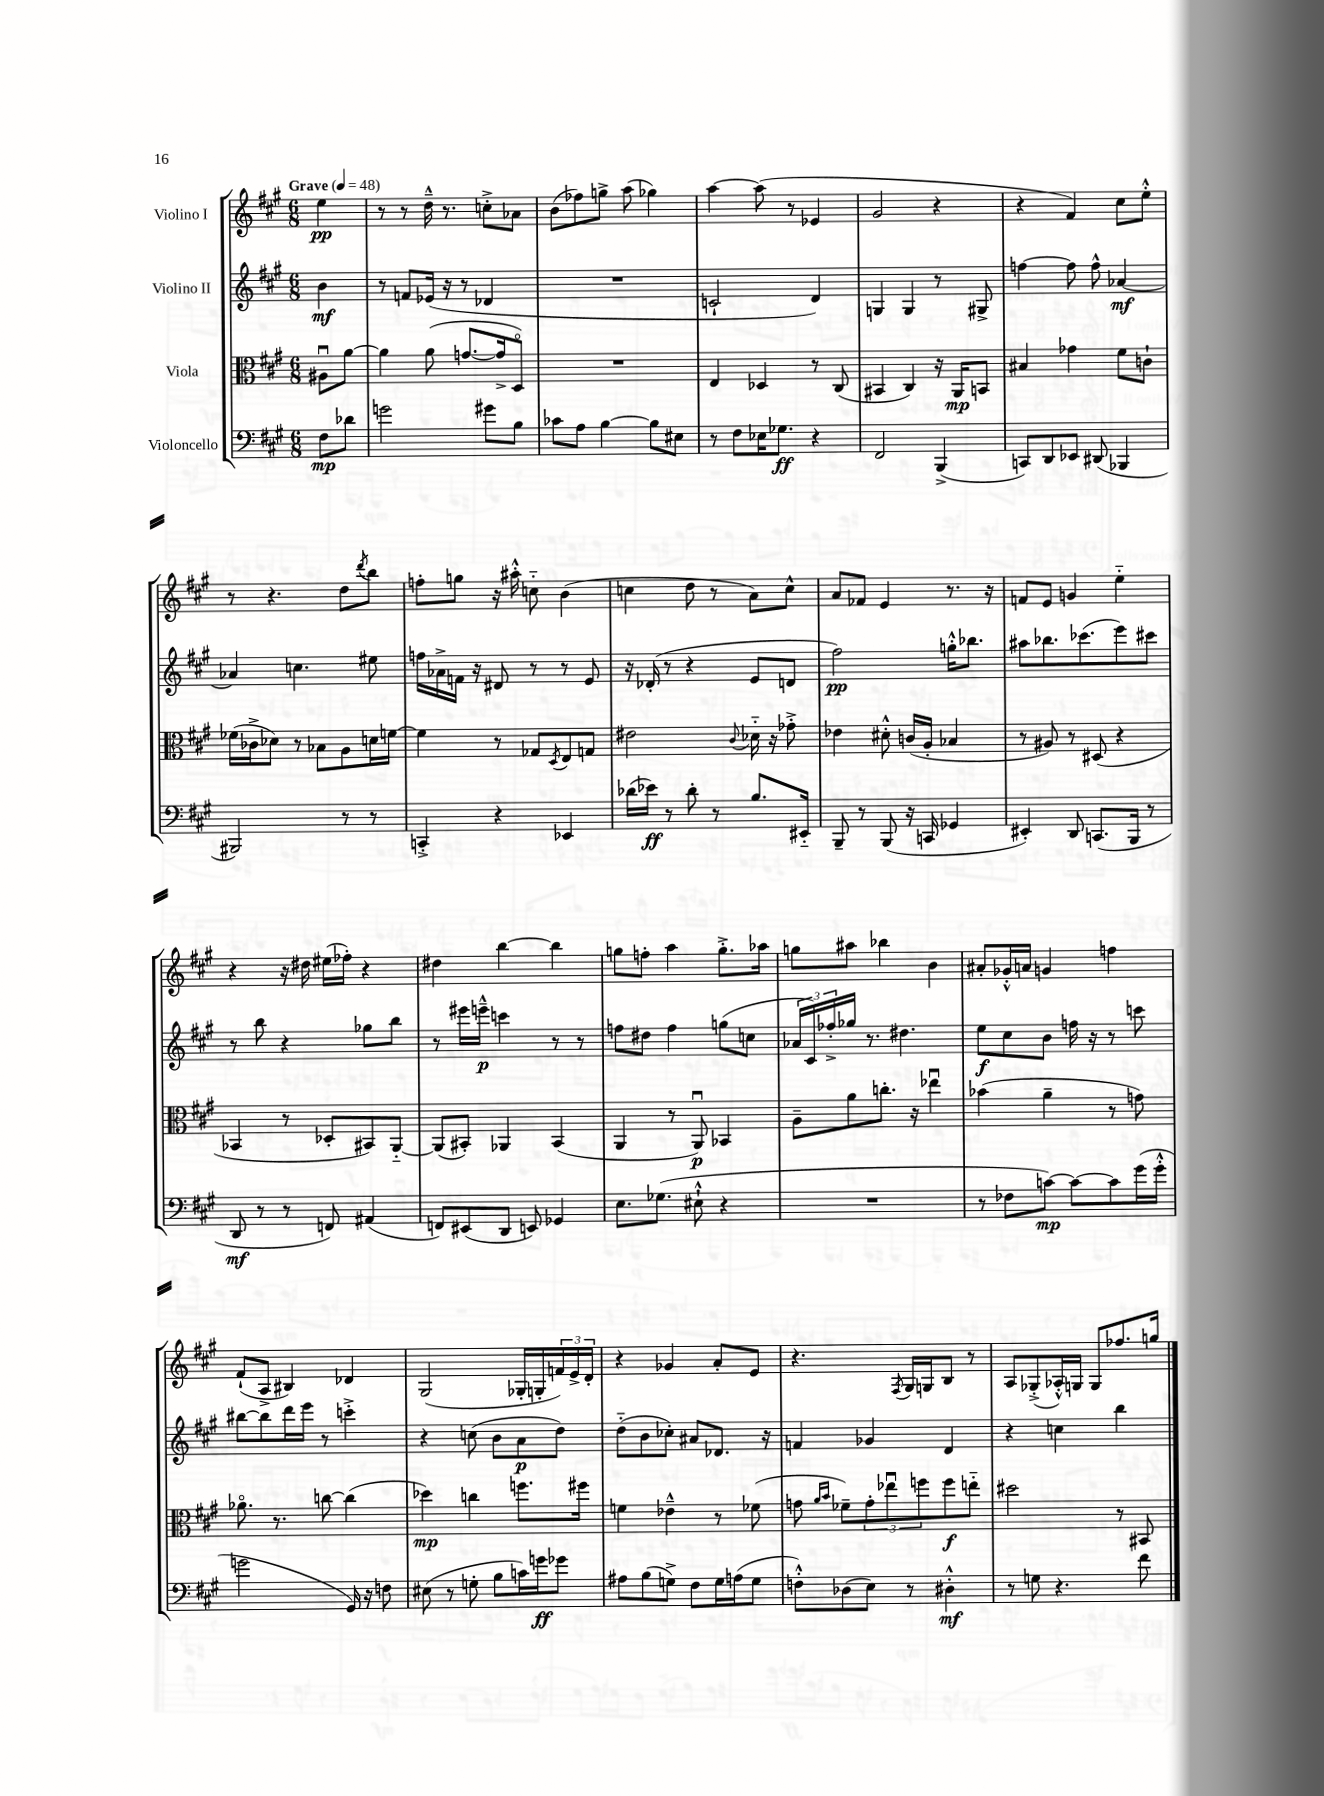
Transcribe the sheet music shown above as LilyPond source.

<<
\new StaffGroup <<
\new Staff = "s0" \with { instrumentName = "Violino I" } {
    \clef treble \key a \major \numericTimeSignature \time 6/8 \partial 4 \tempo "Grave" 4 = 48
    e''4\pp |
    r8 r8 d''16---^ r8. c''8-.-> aes'8 |
    b'8( fes''8) g''8-> a''8( ges''4) |
    a''4~ a''8( r8 ees'4 |
    gis'2 r4 |
    r4 fis'4) cis''8 e''8-.-^ |
    r8 r4. d''8 \acciaccatura { d'''8 } b''8 |
    f''8-. g''8 r16 ais''16-.-^ c''8-_ b'4( |
    c''4 d''8 r8 a'8) c''8-^ |
    a'8 fes'8 e'4 r8. r16 |
    f'8 e'8 g'4 e''4-_ |
    r4 r16 dis''16 eis''16( fes''16-.) r4 |
    dis''4 b''4~ b''4 |
    g''8 f''8-. a''4 g''8.-.-> aes''16 |
    g''8 ais''8 bes''4 b'4 |
    ais'8-. ges'16-.-^ a'16 g'4 f''4 |
    fis'8-!( a8-> bis4) des'4 |
    gis2( ges16-. g16-. \tuplet 3/2 { f'16) e'16-> d'16-. } |
    r4 ges'4 a'8-. e'8 |
    r4. \acciaccatura { fis8 } gis16 g16 b8 r8 |
    a8 ges8-.->( aes16-.-^) g16 g8 fes''8. g''16 \bar "|." |
}
\new Staff = "s1" \with { instrumentName = "Violino II" } {
    \clef treble \key a \major \numericTimeSignature \time 6/8 \partial 4
    b'4\mf |
    r8 f'8 ees'16( r16 r8 des'4 |
    R2. |
    c'2-! d'4) |
    g4 g4 r8 gis8-> |
    f''4~ f''8 f''8-^ aes'4~\mf |
    aes'4 c''4. eis''8 |
    f''16 aes'16-> f'16 r16 dis'8 r8 r8 e'8 |
    r16 des'16-.( r8 r4 e'8 d'8 |
    fis''2\pp) g''16-.-^ bes''8. |
    ais''8 bes''8. ces'''8.( e'''8) cis'''8 |
    r8 b''8 r4 ges''8 b''8 |
    r8 eis'''16 e'''16---^\p c'''4 r8 r8 |
    f''8 dis''8 f''4 g''8( c''8 |
    \tuplet 3/2 { aes'16 cis'16) fes''16-.-> } ges''16 r8. dis''4. |
    e''8\f cis''8 b'8 f''16 r16 r8 c'''8 |
    bis''8~ bis''8 d'''16 e'''16 r8 c'''4-.-> |
    r4 c''8( b'8 a'8\p d''8) |
    d''8-_( b'8 ces''8-.) ais'8 des'8. r16 |
    f'4 ges'4 d'4 |
    r4 c''4 b''4 \bar "|." |
}
\new Staff = "s2" \with { instrumentName = "Viola" } {
    \clef alto \key a \major \numericTimeSignature \time 6/8 \partial 4
    ais8\downbow a'8~ |
    a'4 a'8( g'8.~ g'16-> d8\flageolet) |
    R2. |
    e4 des4 r8 cis8( |
    bis,4 cis4) r16 a,16\mp b,8 |
    bis4 ges'4 fis'8 c'8-! |
    fes'16( ces'16-> des'8) r8 bes8 a8 d'16 f'16~ |
    f'4 r8 ges8 \acciaccatura { d8 } e8 g8 |
    eis'2 \appoggiatura { cis'8 } des'16-_ r16 ges'8-.-> |
    ees'4 dis'8-.-^ c'16( a16-. bes4 |
    r8 ais8) r8 dis8( r4 |
    bes,4 r8 des8-. bis,8) a,8~-_ |
    a,8( bis,8-.) aes,4 bis,4( |
    a,4 r8 a,8\downbow\p) bes,4 |
    a8-- a'8 c''8.-. r16 ees''4\downbow |
    bes'4( a'4-- r8 g'8) |
    aes'8.\flageolet r8. c''8~ c''4( |
    des''4\mp) c''4 f''8. fis''16 |
    f'4 ees'4---^ r8 fes'8( |
    g'8 \grace { a'16 b'16 } fes'8--) \tuplet 3/2 { g'8-. ees''8\downbow f''8 } f''8\f e''8-_ |
    dis''2 r8 bis,8 \bar "|." |
}
\new Staff = "s3" \with { instrumentName = "Violoncello" } {
    \clef bass \key a \major \numericTimeSignature \time 6/8 \partial 4
    fis8\mp des'8 |
    g'2 gis'8 b8 |
    ces'8 a8 b4~ b8 eis8 |
    r8 fis8 ees16 ges8.\ff r4 |
    fis,2 b,,4->( |
    c,8) d,8 ees,8 dis,8( bes,,4 |
    bis,,2) r8 r8 |
    c,4-.-> r4 ees,4 |
    des'16( ees'16\ff) r8 des'8-. r8 b8. eis,16-_ |
    b,,8-- r8 b,,8( r16 c,16 ges,4 |
    eis,4-.) d,8 c,8.( b,,16 r8 |
    d,8\mf r8 r8 f,8) ais,4( |
    f,8) eis,8( d,8 e,8) ges,4 |
    e8. ges8.( eis8-!-^ r4 |
    R2. |
    r8 fes8 c'8~\mp) c'8~ c'8 gis'16( gis'16-.-^ |
    g'2 gis,16) r16 f8 |
    eis8( r8 g8-. b8 c'16) g'16\ff ges'8 |
    ais8 b8( g8->) fis8 g16 a16( g8 |
    f8-.-^) des8( e8) r8 dis4-.-^\mf |
    r8 g8 r4. fis'8 \bar "|." |
}
>>
>>
\layout { \context { \Score \remove "Bar_number_engraver" } }
